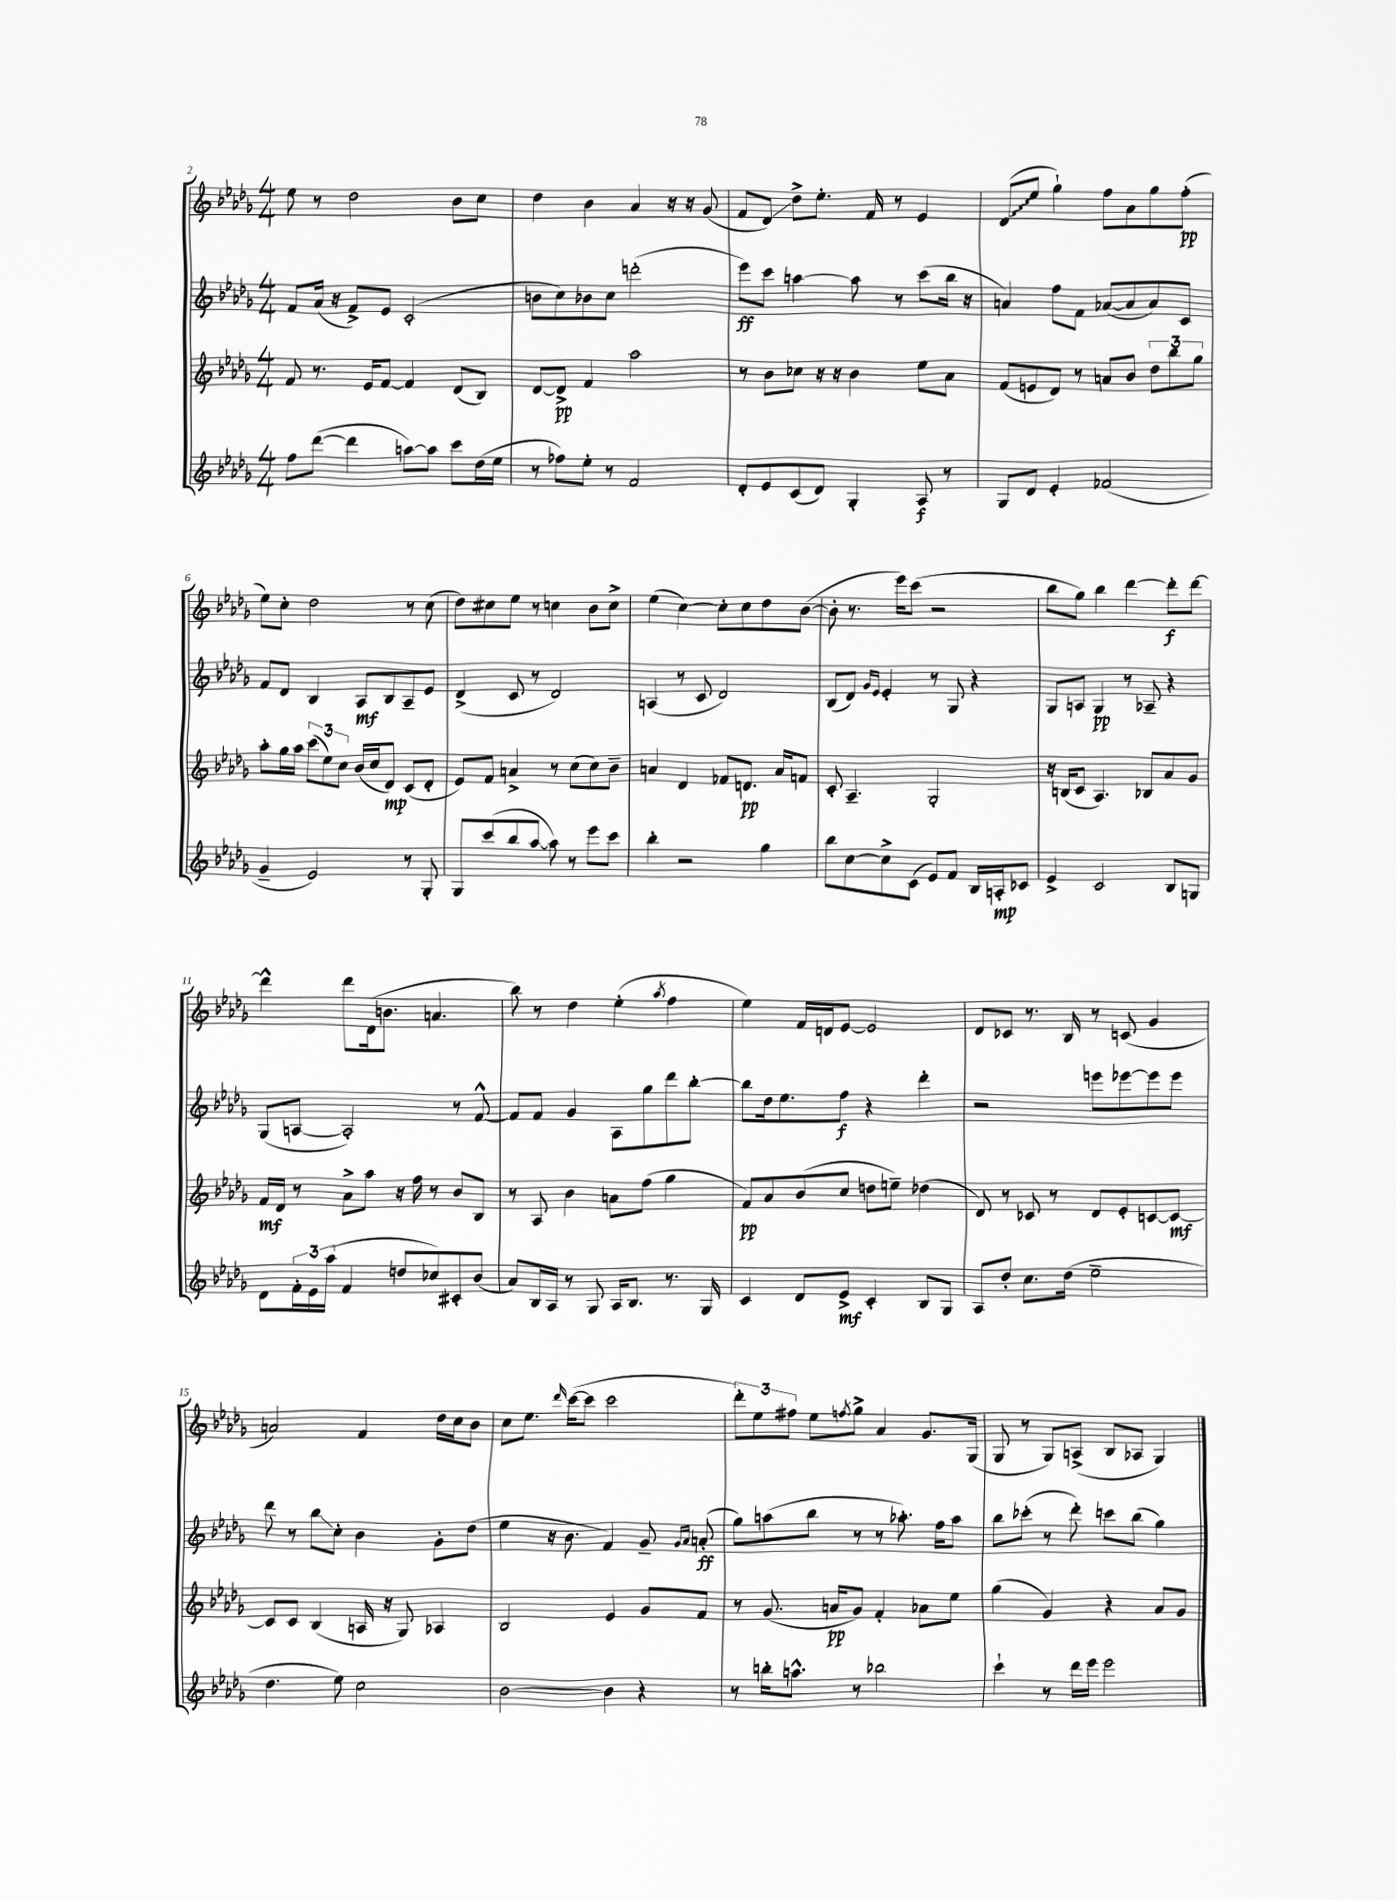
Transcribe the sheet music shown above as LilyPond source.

<<
\new StaffGroup <<
\new Staff = "s0" {
    \clef treble \key des \major \numericTimeSignature \time 4/4
    ees''8 r8 des''2 bes'8 c''8 |
    des''4 bes'4 aes'4 r16 r16 ges'8( |
    f'8 des'8\glissando) des''8-> ees''8.-. f'16 r8 ees'4 |
    \once \override Glissando.style = #'zigzag des'8\glissando( ees''8 ges''4-!) f''8 aes'8 ges''8 f''8-.\pp( |
    ees''8) c''8-. des''2 r8 c''8( |
    des''8) cis''8 ees''8 r8 c''4 bes'8 c''8-> |
    ees''4( c''4~) c''8-. c''8 des''8 bes'8~( |
    bes'8-. r8. ees'''16) c'''8( r2 |
    bes''8 ges''8) bes''4 des'''4~ des'''8-.\f des'''8~ |
    des'''4-^ des'''8 des'16( b'8. a'4. |
    bes''8) r8 des''4 ees''4-.( \acciaccatura { aes''8 } f''4 |
    ees''4) f'16 d'16 ees'8~ ees'2 |
    des'8 ces'8 r8. bes16 r8 c'8( ges'4 |
    a'2) f'4 des''16 c''16 bes'8 |
    c''8 ees''8. \grace { des'''16 } c'''16~( c'''8 c'''2 |
    \tuplet 3/2 { des'''8-.) ees''8 fis''8 } ees''8 \acciaccatura { f''8 } ges''8-> aes'4 ges'8. ges16( |
    ges8 r8 ges8) a8->( bes8 aes8 ges4) \bar "|." |
}
\new Staff = "s1" {
    \clef treble \key des \major \numericTimeSignature \time 4/4
    f'8 aes'16( r16 f'8->) ees'8 c'2-.( |
    b'8 c''8) bes'8 c''8 d'''2-.( |
    ees'''8\ff) c'''8 a''4~ a''8 r8 c'''8( bes''16 r16 |
    a'4) f''8 f'8 aes'8~( aes'8 aes'8) c'8 |
    f'8 des'8 bes4 aes8\mf bes8 aes8-- ees'8 |
    des'4->( c'8 r8 des'2) |
    a4( r8 c'8 des'2) |
    bes8( des'8) \grace { ges'16 ees'16 } ees'4-. r8 ges8 r4 |
    ges8 a8 ges4\pp r8 aes8-- r4 |
    ges8( a8~ a2-.) r8 f'8~-^ |
    f'8 f'8 ges'4 aes8 ges''8 des'''8 bes''8~-. |
    bes''8 des''16 ees''8. f''8\f r4 des'''4-. |
    r2 e'''8 ees'''8~ ees'''8 ees'''8 |
    des'''8 r8 bes''8\glissando c''8-. bes'4 ges'8-. des''8( |
    ees''4 r16 bes'8. f'4) ges'8-- \grace { ges'16 aes'16 } a'8-.\ff( |
    ges''8) a''8( bes''8 r8 r8 aes''8.-.) f''16 aes''8 |
    bes''8 ces'''8-.( r8 des'''8-.) c'''8 bes''8( ges''4) \bar "|." |
}
\new Staff = "s2" {
    \clef treble \key des \major \numericTimeSignature \time 4/4
    f'8 r8. ees'16 f'8~ f'4 des'8( bes8) |
    des'8~ des'8->\pp f'4 aes''2 |
    r8 bes'8 ces''8 r16 r16 bes'4 ees''8 aes'8 |
    f'8( e'8 des'8) r8 a'8 bes'8 \tuplet 3/2 { des''8 bes''8 ges''8 } |
    aes''8-. ges''16 aes''16 \tuplet 3/2 { c'''8( ees''8) c''8 } bes'16( c''16 des'8\mp) c'8( des'8-. |
    ees'8) f'8 a'4-> r8 c''8( c''8) bes'8-- |
    a'4 des'4 fes'8 d'8.\pp a'16 f'8 |
    c'8-. aes4.-- ges2-. |
    r16 b16( c'8 aes4.) bes8 aes'8 ges'8 |
    f'16\mf des'16 r8 aes'8-> aes''8 r16 f''16 r8 bes'8 bes8 |
    r8 aes8 bes'4 a'8 f''8( ges''4 |
    f'8\pp) aes'8 bes'8( c''8 d''8 e''8--) des''4( |
    des'8) r8 ces'8 r8 des'8 ees'8-. c'8~ c'8~\mf |
    c'8 c'8 bes4( a16 r16 ges8) aes4 |
    bes2 ees'4 ges'8 f'8 |
    r8 ges'8.( a'16\pp ges'8) f'4-. aes'8 ees''8 |
    ges''4( ges'4) r4 aes'8 ges'8 \bar "|." |
}
\new Staff = "s3" {
    \clef treble \key des \major \numericTimeSignature \time 4/4
    f''8 des'''8~( des'''4 a''8~) a''8 c'''8 des''16( ees''16 |
    r8 fes''8) ees''8-. r8 f'2 |
    des'8-. ees'8 c'8( des'8) ges4-. aes8\f r8 |
    ges8 des'8 ees'4-. fes'2( |
    ges'4-- ees'2) r8 ges8-. |
    ges8 c'''8( bes''8 aes''8~ aes''8) r8 ees'''8 c'''8 |
    bes''4-. r2 ges''4 |
    bes''8 c''8~ c''8-> c'8( ees'8) f'8 bes16 a16-.\mp ces'8 |
    ees'4-> c'2 bes8 g8 |
    des'8 \tuplet 3/2 { f'16-. ees'16 aes''16( } f'4 d''8 ces''8) cis'8-. bes'8( |
    aes'8) bes16 aes16 r8 ges8 aes16 bes8. r8. ges16 |
    c'4 des'8 ees'8->\mf c'4-. bes8 ges8 |
    aes8 des''8-. c''8. des''16( ees''2-- |
    des''4. ees''8) c''2 |
    bes'2~ bes'4 r4 |
    r8 b''16-. a''8.-^ r8 bes''2 |
    c'''4-! r8 des'''16 ees'''16 ees'''2 \bar "|." |
}
>>
>>
\layout { \context { \Score currentBarNumber = #2 } }
